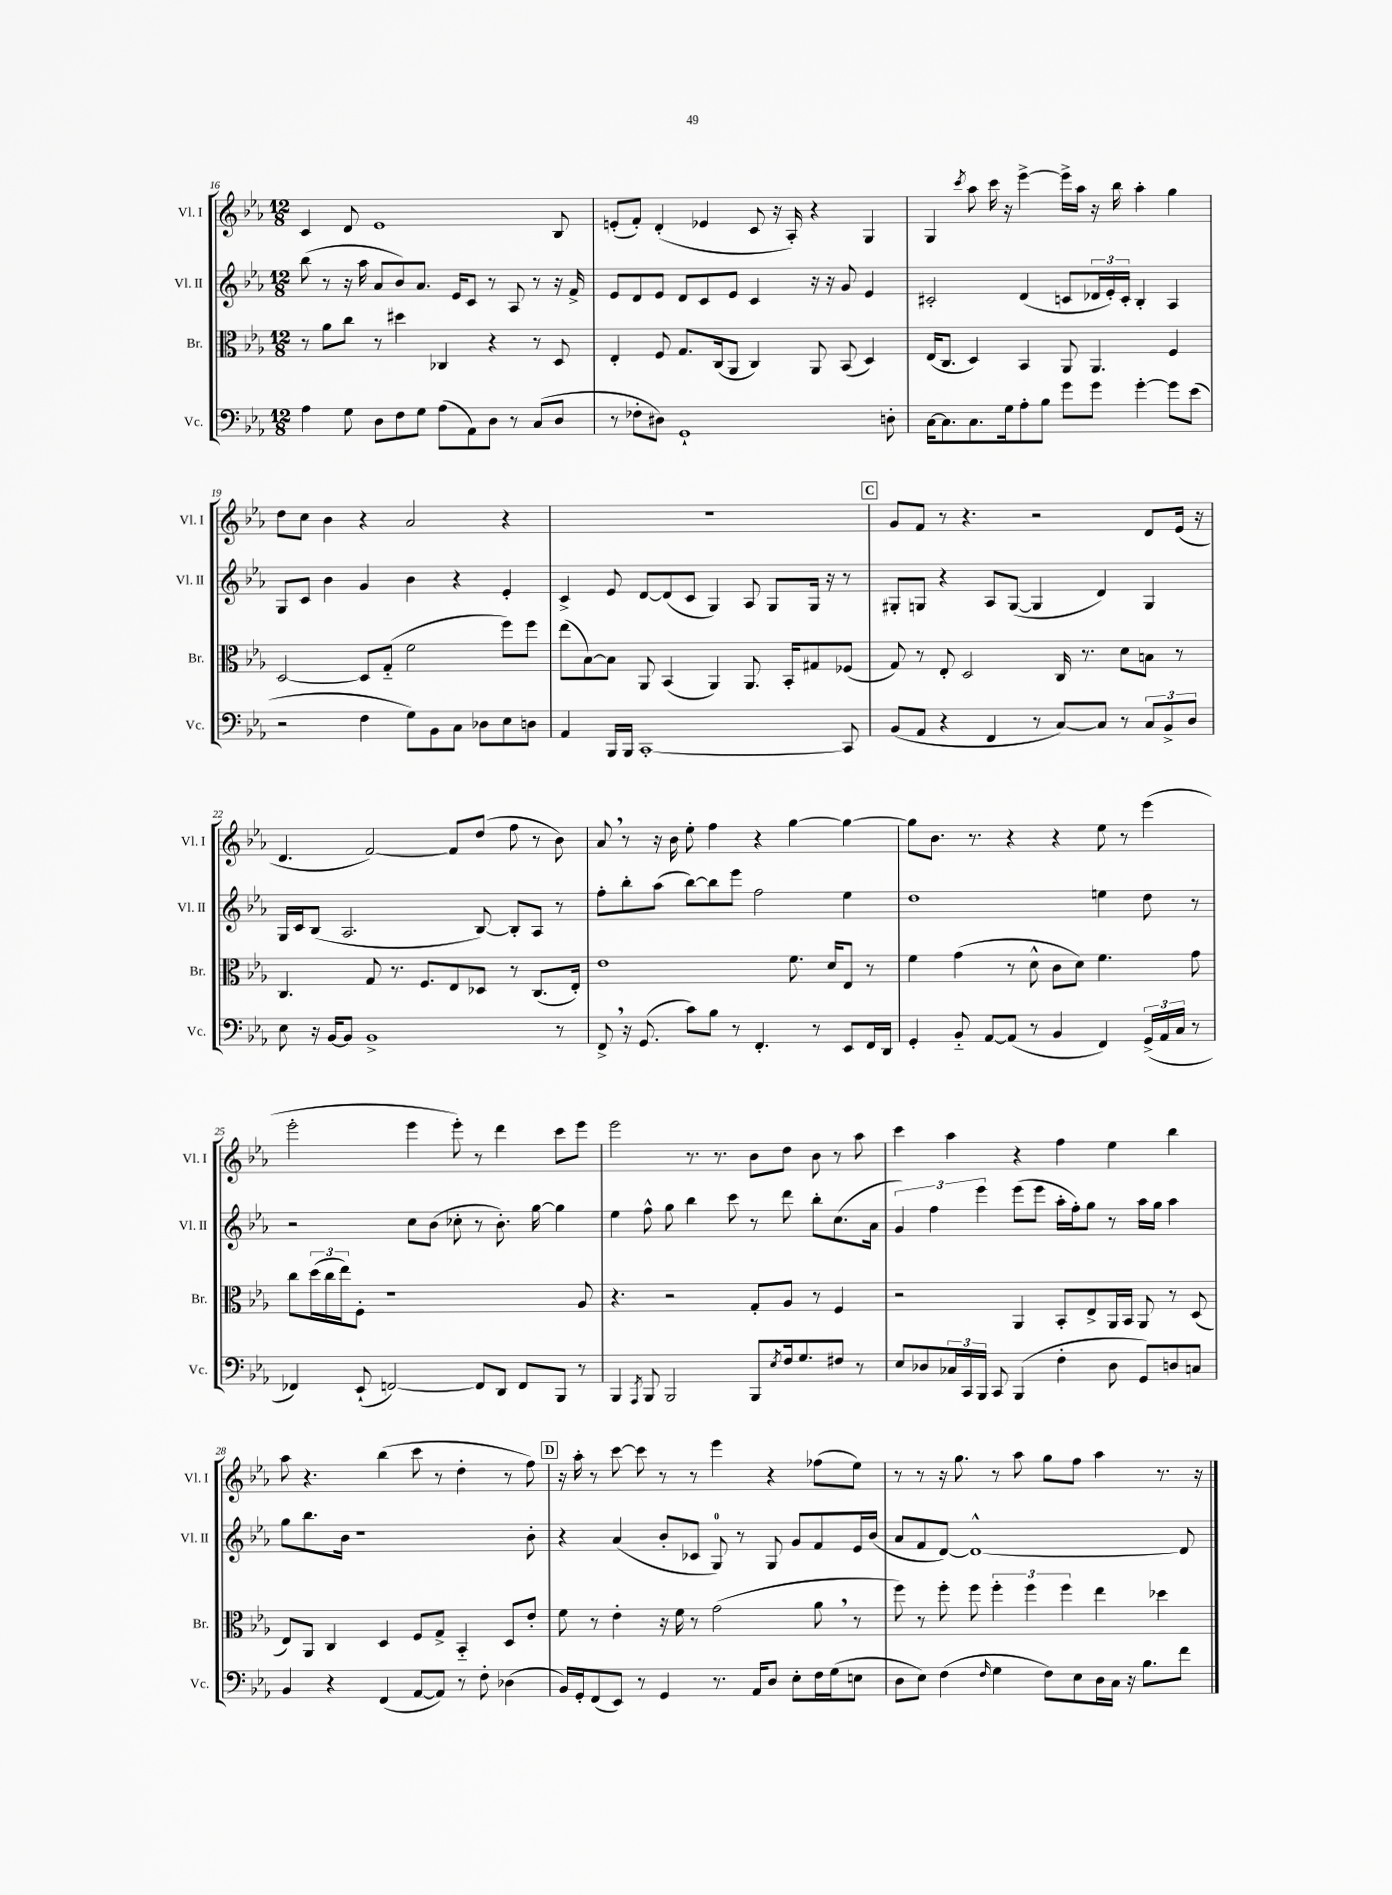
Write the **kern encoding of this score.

**kern	**kern	**kern	**kern
*staff4	*staff3	*staff2	*staff1
*clefF4	*clefC3	*clefG2	*clefG2
*k[b-e-a-]	*k[b-e-a-]	*k[b-e-a-]	*k[b-e-a-]
*M12/8	*M12/8	*M12/8	*M12/8
4A-	8r	(8bb-	4c
.	8a-	8r	.
8G	8cc	16r	8d
.	.	16aa-	.
8D	8r	8a-	1e-
8F	4dd#	8b-)	.
8G	.	8.a-	.
(8A-	4C-	.	.
.	.	16e-	.
8AA-)	.	8c	.
8D	4r	8r	.
8r	.	8A-	.
(8C	8r	8r	.
8D	8D	16r	8B-
.	.	16f^	.
=	=	=	=
8r	4E-'	8e-	(8e'
8F-'	.	8d	8f')
8D#)	8F	8e-	(4d'
1GG`	8.G	8d	.
.	.	8c	4e-
.	(16C	.	.
.	8AA-	8e-	.
.	4C)	4c	8c
.	.	.	16r
.	.	.	16A-')
.	8AA-	16r	4r
.	.	16r	.
.	(8BB-	8g	.
.	4D)	4e-	4G
8D'	.	.	.
=	=	=	=
[16C	(16E-	2c#'	4G
8.C]	8.C	.	.
.	.	.	8qccc
8.C	4D)	.	8aa-
.	.	.	16ccc
16G	.	.	16r
8A-'	4BB-	(4d	[4eee-^
8B-	.	.	.
8g	8AA-	8c	16eee-^]
.	.	.	16aa-
8g	4.AA-	24d-	16r
.	.	24e-')	.
.	.	.	16bb-
.	.	24c'	.
[4g'	.	4B-'	4aa-'
8g]	4F	4A-	4gg
(8e-	.	.	.
=	=	=	=
2r	[2D	8G	8dd
.	.	8c	8cc
.	.	4b-	4b-
4F	8D]	4g	4r
.	(8G'~	.	.
8G)	2f	4b-	2a-
8BB-	.	.	.
8C	.	4r	.
8D-	.	.	.
8E-	8ff)	4e-'	4r
8D	8ff	.	.
=	=	=	=
4AA-	(8ee-	4c^	1.r
.	[8B-)	.	.
16BBB-	8B-]	8e-	.
16BBB-	.	.	.
[1CC'	8AA-	[8d	.
.	(4BB-	(8d]	.
.	.	8c	.
.	4AA-)	4G)	.
.	8.AA-	8A-	.
.	.	8G	.
.	16BB-'	.	.
.	8G#	16G	.
.	.	16r	.
8CC]	(8F-	8r	.
=	=	=	=
(8BB-	8G)	8G#'	8g
8AA-	8r	8G	8f
4r	8E-'	4r	8r
.	2D	.	4.r
4FF	.	8A-	.
.	.	([8G	.
8r	.	4G]	2r
[8C)	16C	.	.
.	8.r	.	.
8C]	.	4d)	.
8r	8d	.	.
12C	8B	4G	8d
12BB-^	.	.	.
.	8r	.	(16e-
12D	.	.	.
.	.	.	16r
=	=	=	=
8E-	4.C	16G	4.d
.	.	16c	.
16r	.	(8B-	.
[16BB-	.	.	.
8BB-]	.	2.A-	.
1BB-^	8G	.	[2f)
.	8.r	.	.
.	8.F	.	.
.	8E-	.	8f]
.	8D-	[8B-)	(8dd
.	8r	8B-']	8ff
.	(8.C	8A-	8r
8r	.	8r	8b-)
.	16E-')	.	.
=	=	=	=
8FF^	1e-	8ff'	8a-
16r	.	8bb-'	8r
(8.GG	.	.	.
.	.	(8aa-	16r
.	.	.	16b-
8c)	.	[8bb-)	8ee-'
8B-	.	8bb-]	4ff
8r	.	8eee-	.
4.FF'	.	2ff	4r
.	8.f	.	[4gg
8r	.	.	.
.	16d	.	.
8EE-	8E-	4ee-	4gg_
16FF	8r	.	.
16DD	.	.	.
=	=	=	=
4GG'	4f	1dd	8gg]
.	.	.	8.b-
8BB-'~	(4g	.	.
.	.	.	8.r
[8AA-	.	.	.
(8AA-]	8r	.	4r
8r	8d^^	.	.
4BB-	8c	.	4r
.	8d)	.	.
4FF)	4.f	4ee	8ee-
.	.	.	8r
(24GG^	.	8dd	(4eee-
24AA-	.	.	.
24C	.	.	.
8r	8g	8r	.
=	=	=	=
4FF-)	8cc	2r	2eee-'
.	(24dd	.	.
.	24cc	.	.
.	24ee-)	.	.
(8EE-`	8F'	.	.
[2FF)	1r	.	.
.	.	8cc	4eee-
.	.	(8b-	.
.	.	8cc-'	8eee-')
8FF]	.	8r	8r
8DD	.	8.b-')	4ddd
8FF	.	.	.
.	.	[16gg	.
8BBB-	.	4gg]	8ccc
8r	8A-	.	8eee-
=	=	=	=
4BBB-	4.r	4ee-	2eee-
8qAAA-	.	.	.
8BBB-	.	8ff^^	.
2BBB-	2r	8gg	.
.	.	4bb-	8.r
.	.	.	8.r
.	.	8ccc	.
8BBB-	8G'	8r	8b-
8qE-	.	.	.
16F	8A-	8ddd	8dd
8.G	.	.	.
.	8r	8bb-'	8b-
8F#	4F	(8.cc	8r
8r	.	.	8aa-
.	.	16a-	.
=	=	=	=
8E-	2r	6g)	4ccc
8D-	.	.	.
.	.	6ff	.
24C-	.	.	4aa-
24CC	.	.	.
24BBB-	.	6eee-	.
8CC	.	.	.
(4BBB-	4AA-	(8eee-	4r
.	.	8eee-	.
4F'	8BB-'	16aa-'	4ff
.	.	16ff')	.
.	8E-^	8gg	.
8D-	16AA-	8r	4ee-
.	16BB-	.	.
8GG)	8AA-	16aa-	.
.	.	16gg	.
8D	8r	4aa-	4bb-
8C	(8D	.	.
=	=	=	=
4BB-	8E-)	8gg	8aa-
.	8AA-	8.bb-	4.r
4r	4C	.	.
.	.	16b-	.
.	.	1r	.
(4FF	4D	.	(4bb-
[8AA-	8F	.	8ccc
8AA-])	8G^	.	8r
8r	4BB-'~	.	4dd'
8F'	.	.	.
(4D-	8D	.	8r
.	8e-'	8b-'	8ff)
=	=	=	=
16BB-)	8f	4r	16r
16GG'	.	.	16aa-'
(8FF	8r	.	8r
8EE-)	4e-'	(4a-	[8ccc
8r	.	.	8ccc]
4GG	16r	8b-'	8r
.	16f	.	.
.	8r	8c-	8r
8.r	(2g	8G)	4eee-
.	.	8r	.
16AA-	.	.	.
8D	.	8G	4r
8E-'	.	8g	.
16F	8a-	8f	(8ff-
(16G	.	.	.
8E	8r	16e-	8ee-)
.	.	(16b-	.
=	=	=	=
8D	8ff)	8a-	8r
8E-)	8r	8f	8r
(4F	8ff'	[8d)	16r
.	.	.	8.gg
.	8ff	1d^^_	.
16qqF	.	.	.
4G	6ff'	.	8r
.	.	.	8aa-
.	6ff	.	.
8F)	.	.	8gg
.	6ff	.	.
8E-	.	.	8ff
16D	4ee-	.	4aa-
16C	.	.	.
16r	.	.	.
8.B-	.	.	.
.	4dd-	.	8.r
8f	.	8d]	.
.	.	.	16r
==	==	==	==
*-	*-	*-	*-
